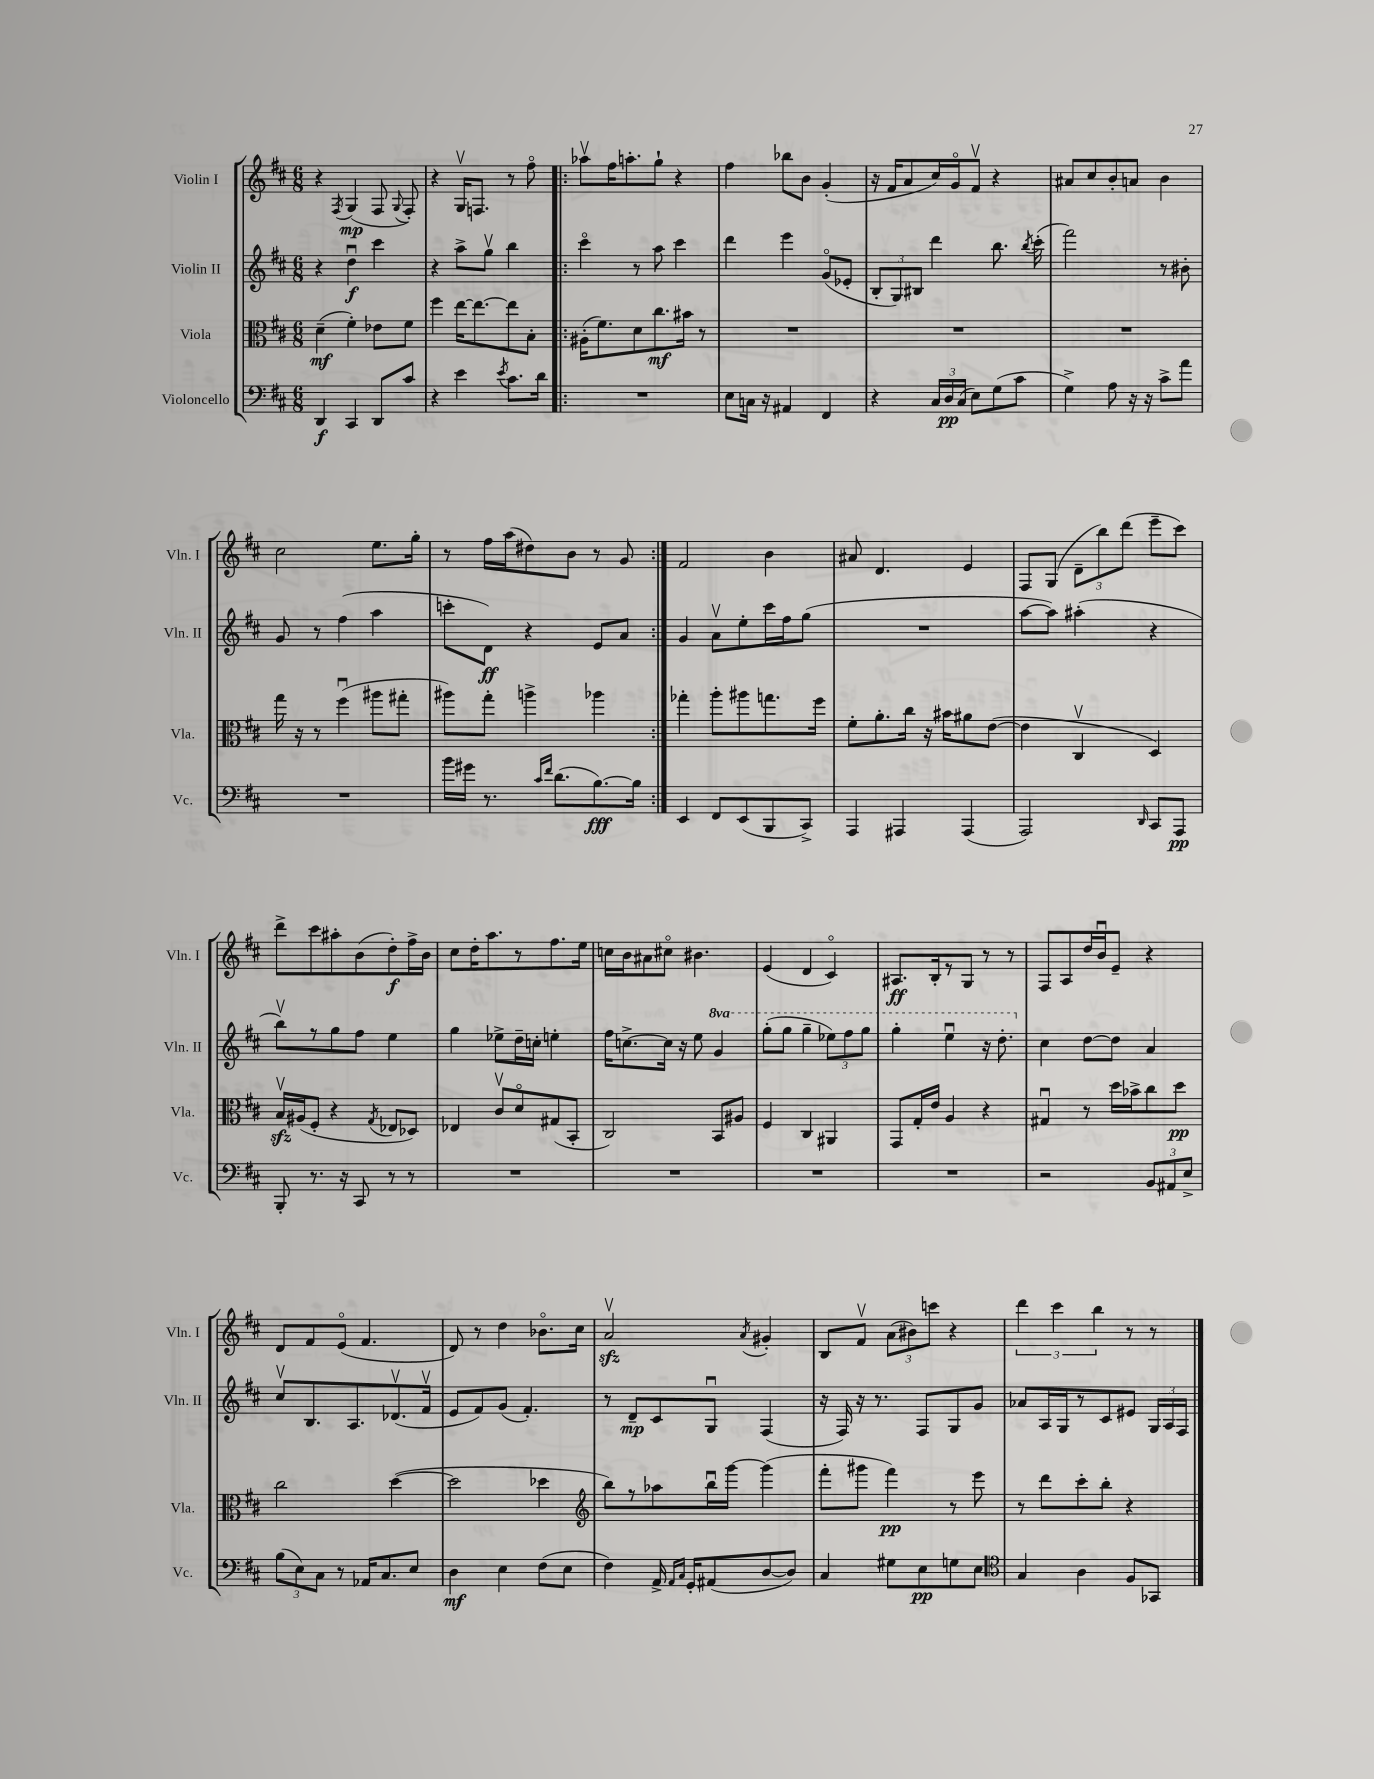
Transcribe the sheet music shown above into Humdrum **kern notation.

**kern	**dynam	**kern	**dynam	**kern	**dynam	**kern	**dynam
*part4	*part4	*part3	*part3	*part2	*part2	*part1	*part1
*staff4	*staff4	*staff3	*staff3	*staff2	*staff2	*staff1	*staff1
*I"Violoncello	*	*I"Viola	*	*I"Violin II	*	*I"Violin I	*
*I'Vc.	*	*I'Vla.	*	*I'Vln. II	*	*I'Vln. I	*
*clefF4	*	*clefC3	*	*clefG2	*	*clefG2	*
*k[f#c#]	*	*k[f#c#]	*	*k[f#c#]	*	*k[f#c#]	*
*M6/8	*	*M6/8	*	*M6/8	*	*M6/8	*
=1	=1	=1	=1	=1	=1	=1	=1
4DD/	f	(4d~\	mf	4r	.	4r	.
.	.	.	.	.	.	8qF#/	.
4CC#/	.	4f#'\)	.	4ddu\	f	(4G/	mp
8DD/L	.	8e-X\L	.	4ccc#\	.	8F#/	.
.	.	.	.	.	.	8qqG/	.
8c#/J	.	8f#\J	.	.	.	8F#'/)	.
=2	=2	=2	=2	=2	=2	=2	=2
4r	.	4ff#\	.	4r	.	4r	.
4e\	.	[16ee\KL	.	8aa^\L	.	16Gv/KL	.
.	.	8.ee\_	.	.	.	8.Fn/J	.
.	.	.	.	8ggv\J	.	.	.
8qe/	.	.	.	.	.	.	.
8.c#\L	.	8ee\]	.	4bb\	.	8r	.
.	.	8B'\J	.	.	.	8ff#\	.
16d\Jk	.	.	.	.	.	.	.
=3!|:	=3!|:	=3!|:	=3!|:	=3!|:	=3!|:	=3!|:	=3!|:
2.r	.	(16A#X'\KL	.	4ccc#\	.	8aa-Xv\L	.
.	.	8.f#\)	.	.	.	.	.
.	.	.	.	.	.	16ff#\K	.
.	.	.	.	.	.	8.aan'\	.
.	.	8d\	.	8r	.	.	.
.	.	8.cc#\	mf	8aa\	.	8gg`\J	.
.	.	.	.	4ccc#\	.	4r	.
.	.	16b#X\Jk	.	.	.	.	.
.	.	8r	.	.	.	.	.
=4	=4	=4	=4	=4	=4	=4	=4
8E\L	.	2.r	.	4ddd\	.	4ff#\	.
16Cn\Jk	.	.	.	.	.	.	.
16r	.	.	.	.	.	.	.
4AA#X/	.	.	.	4eee\	.	8bb-X\L	.
.	.	.	.	.	.	8b\J	.
4FF#/	.	.	.	(8g/L	.	(4g'/	.
.	.	.	.	8e-X'/J	.	.	.
=5	=5	=5	=5	=5	=5	=5	=5
4r	.	2.r	.	12B'/L	.	16r	.
.	.	.	.	.	.	16f#/KL	.
.	.	.	.	12G/)	.	.	.
.	.	.	.	.	.	8a/	.
.	.	.	.	12B#X/J	.	.	.
24C#/LL	.	.	.	4ddd\	.	16cc#/L)	.
24D/	pp	.	.	.	.	.	.
.	.	.	.	.	.	16g/J	.
(24C#/JJ	.	.	.	.	.	.	.
8E\L)	.	.	.	.	.	8f#v/J	.
(8G\	.	.	.	8.bb\	.	4r	.
8c#\J	.	.	.	.	.	.	.
.	.	.	.	8qbb/	.	.	.
.	.	.	.	(16ccc#'\	.	.	.
=6	=6	=6	=6	=6	=6	=6	=6
4G^\)	.	2.r	.	2fff#\)	.	8a#X/L	.
.	.	.	.	.	.	8cc#/	.
8A\	.	.	.	.	.	8b'/	.
16r	.	.	.	.	.	8an/J	.
16r	.	.	.	.	.	.	.
8c#^\L	.	.	.	8r	.	4b\	.
8a\J	.	.	.	8b#X'\	.	.	.
!!LO:LB:g=z
=7	=7	=7	=7	=7	=7	=7	=7
2.r	.	16gg\	.	8g/	.	2cc#\	.
.	.	16r	.	.	.	.	.
.	.	8r	.	8r	.	.	.
.	.	(4ff#u\	.	(4ff#\	.	.	.
.	.	8aa#X\L	.	4aa\	.	8.ee\L	.
.	.	8gg#X'\J	.	.	.	.	.
.	.	.	.	.	.	16gg'\Jk	.
=8	=8	=8	=8	=8	=8	=8	=8
16b\LL	.	8aa#X\L)	.	8cccn'\L	.	8r	.
16g#X\JJ	.	.	.	.	.	.	.
8.r	.	8gg'\J	.	8d\J)	ff	16ff#\LL	.
.	.	.	.	.	.	(16aa\J	.
.	.	4aan^\	.	4r	.	8dd#X\)	.
16qqc#/LL	.	.	.	.	.	.	.
16qqf#/JJ	.	.	.	.	.	.	.
(8.d\L	.	.	.	.	.	.	.
.	.	.	.	.	.	8b\J	.
[8.B\)	fff	4aa-X\	.	8e/L	.	8r	.
.	.	.	.	8a/J	.	8g/	.
16B\Jk]	.	.	.	.	.	.	.
=9:|!	=9:|!	=9:|!	=9:|!	=9:|!	=9:|!	=9:|!	=9:|!
4EE/	.	4gg-X'\	.	4g/	.	2f#/	.
8FF#/L	.	8aa'\L	.	8av\L	.	.	.
(8EE/	.	8aa#X\	.	8ee'\	.	.	.
8BBB/	.	8.ggn\	.	16ccc#\L	.	4b\	.
.	.	.	.	16ff#\J	.	.	.
8CC#^/J)	.	.	.	(8gg\J	.	.	.
.	.	16ff#\Jk	.	.	.	.	.
=10	=10	=10	=10	=10	=10	=10	=10
4AAA/	.	8f#'\L	.	2.r	.	8a#X/	.
.	.	8.a'\	.	.	.	4.d/	.
4AAA#X/	.	.	.	.	.	.	.
.	.	16cc#\Jk	.	.	.	.	.
.	.	16r	.	.	.	.	.
.	.	16b#X\KL	.	.	.	.	.
(4AAA#/	.	8a#X\	.	.	.	4e/	.
.	.	([8e\J	.	.	.	.	.
=11	=11	=11	=11	=11	=11	=11	=11
2AAA/)	.	4e\]	.	[8aa\L	.	8F#/L	.
.	.	.	.	8aa\J])	.	(8G/J	.
.	.	4C#v/	.	(4aa#X'\	.	12d~\L	.
.	.	.	.	.	.	12bb\)	.
.	.	.	.	.	.	(12ddd\J	.
16qqDD/	.	.	.	.	.	.	.
8CC#/L	.	4D/)	.	4r	.	8eee~\L	.
8AAA/J	pp	.	.	.	.	8ccc#\J)	.
!!LO:LB:g=z
=12	=12	=12	=12	=12	=12	=12	=12
8BBB'/	.	16Bzzv/LL	.	8bbv\L)	.	8ddd^\L	.
.	.	(16A#X/J	.	.	.	.	.
8.r	.	8F#'/J	.	8r	.	8ccc#\	.
.	.	4r	.	8gg\	.	8aa#X'\	.
16r	.	.	.	.	.	.	.
8CC#/	.	.	.	8ff#\J	.	(8b\	.
.	.	8qG/	.	.	.	.	.
8r	.	8E-X/L	.	4ee\	.	8dd'\)	f
8r	.	8D-X/J)	.	.	.	16ff#^\L	.
.	.	.	.	.	.	16b\JJ	.
=13	=13	=13	=13	=13	=13	=13	=13
2.r	.	4E-X/	.	4gg\	.	8cc#\L	.
.	.	.	.	.	.	16dd'\K	.
.	.	.	.	.	.	8.aa\	.
.	.	8c#v/L	.	8ee-X^\L	.	.	.
.	.	8d/	.	16dd~\L	.	8r	.
.	.	.	.	16ccn'\JJ	.	.	.
.	.	(8G#X/	.	4een'\	.	8.ff#\	.
.	.	8BB'/J	.	.	.	.	.
.	.	.	.	.	.	16ee\Jk	.
=14	=14	=14	=14	=14	=14	=14	=14
2.r	.	2C#/)	.	16ff#\KL	.	16ccn\LL	.
.	.	.	.	[8.ccn^\	.	16b\J	.
.	.	.	.	.	.	8a#X\	.
.	.	.	.	16cc\Jk]	.	8cc#X\J	.
.	.	.	.	16r	.	.	.
.	.	.	.	8ee\	.	4.b#X\	.
*	*	*	*	*8va	*	*	*
.	.	8BB/L	.	4gg/	.	.	.
.	.	8A#X/J	.	.	.	.	.
=15	=15	=15	=15	=15	=15	=15	=15
2.r	.	4F#/	.	(8ggg'\L	.	(4e/	.
.	.	.	.	8ggg\J	.	.	.
.	.	4C#/	.	4ggg~\	.	4d/	.
.	.	4AA#X/	.	12eee-X\L)	.	4c#/)	.
.	.	.	.	12fff#\	.	.	.
.	.	.	.	12ggg\J	.	.	.
=16	=16	=16	=16	=16	=16	=16	=16
2.r	.	8GG/L	.	4ggg'\	.	8.A#X/L	ff
.	.	16G'/L	.	.	.	.	.
.	.	16e/JJ	.	.	.	16B'/k	.
.	.	4A/	.	4eeeu\	.	8r	.
.	.	.	.	.	.	8G/J	.
.	.	4r	.	16r	.	8r	.
.	.	.	.	8.ddd'\	.	.	.
.	.	.	.	.	.	8r	.
=17	=17	=17	=17	=17	=17	=17	=17
*	*	*	*	*X8va	*	*	*
2r	.	4G#Xu/	.	4cc#\	.	8F#/L	.
.	.	.	.	.	.	8A/	.
.	.	8r	.	[8dd\L	.	16dd/L	.
.	.	.	.	.	.	16bu/J	.
.	.	16dd\LL	.	8dd\J]	.	8e~/J	.
.	.	16b-X^\J	.	.	.	.	.
12BB/L	.	8cc#\	.	4a/	.	4r	.
12AA#X/	.	.	.	.	.	.	.
.	.	8dd\J	pp	.	.	.	.
12E^/J	.	.	.	.	.	.	.
!!LO:LB:g=z
=18	=18	=18	=18	=18	=18	=18	=18
(12B\L	.	2cc#\	.	8cc#v/L	.	8d/L	.
12E\)	.	.	.	.	.	.	.
.	.	.	.	8.B/	.	8f#/	.
12C#\J	.	.	.	.	.	.	.
8r	.	.	.	.	.	(8e/J	.
.	.	.	.	8.A/	.	.	.
16AA-X/KL	.	.	.	.	.	4.f#/	.
8.C#/	.	.	.	.	.	.	.
.	.	([4dd\	.	(8.d-Xv/	.	.	.
8E/J	.	.	.	.	.	.	.
.	.	.	.	16f#v/Jk	.	.	.
=19	=19	=19	=19	=19	=19	=19	=19
4D\	mf	2dd\]	.	8e/L	.	8d/)	.
.	.	.	.	8f#/)	.	8r	.
4E\	.	.	.	(8g/J	.	4dd\	.
.	.	.	.	4.f#'/)	.	.	.
(8F#\L	.	4dd-X\	.	.	.	8.b-X\L	.
8E\J	.	.	.	.	.	.	.
.	.	.	.	.	.	16cc#\Jk	.
=20	=20	=20	=20	=20	=20	=20	=20
*	*	*clefG2	*	*	*	*	*
4F#\)	.	8bb\L)	.	8r	.	2azzv/	.
.	.	8r	.	8d~/L	mp	.	.
16AA^/	.	8aa-X\	.	8c#/	.	.	.
16qqAA/LL	.	.	.	.	.	.	.
16qqC#/JJ	.	.	.	.	.	.	.
16GG'/KL	.	.	.	.	.	.	.
(8AA#X/	.	16bbu\L	.	8Gu/J	.	.	.
.	.	[16ggg\JJ	.	.	.	.	.
.	.	.	.	.	.	8qa/	.
[8D/	.	(4ggg\]	.	(4F#/	.	4g#X'/	.
8D/J])	.	.	.	.	.	.	.
=21	=21	=21	=21	=21	=21	=21	=21
4C#/	.	8fff#'\L	.	16r	.	8B/L	.
.	.	.	.	16F#/)	.	.	.
.	.	8ggg#X\J	.	16r	.	8f#v/J	.
.	.	.	.	8.r	.	.	.
8G#X\L	.	4fff#\)	pp	.	.	(12a\L	.
.	.	.	.	.	.	12b#X\)	.
8E\	pp	.	.	8F#/L	.	.	.
.	.	.	.	.	.	12cccn\J	.
8Gn\	.	8r	.	8G/	.	4r	.
8E\J	.	8eee\	.	8g/J	.	.	.
=22	=22	=22	=22	=22	=22	=22	=22
*clefC4	*	*	*	*	*	*	*
4G/	.	8r	.	8a-X/L	.	6ddd\	.
.	.	8ddd\L	.	16A/L	.	.	.
.	.	.	.	.	.	6ccc#\	.
.	.	.	.	16G/J	.	.	.
4A\	.	8ccc#'\	.	8r	.	.	.
.	.	.	.	.	.	6bb\	.
.	.	8bb'\J	.	8c#/	.	.	.
8F#/L	.	4r	.	8e#X/J	.	8r	.
8GG-X/J	.	.	.	24G/LL	.	8r	.
.	.	.	.	24A/	.	.	.
.	.	.	.	24F#/JJ	.	.	.
==	==	==	==	==	==	==	==
*-	*-	*-	*-	*-	*-	*-	*-
